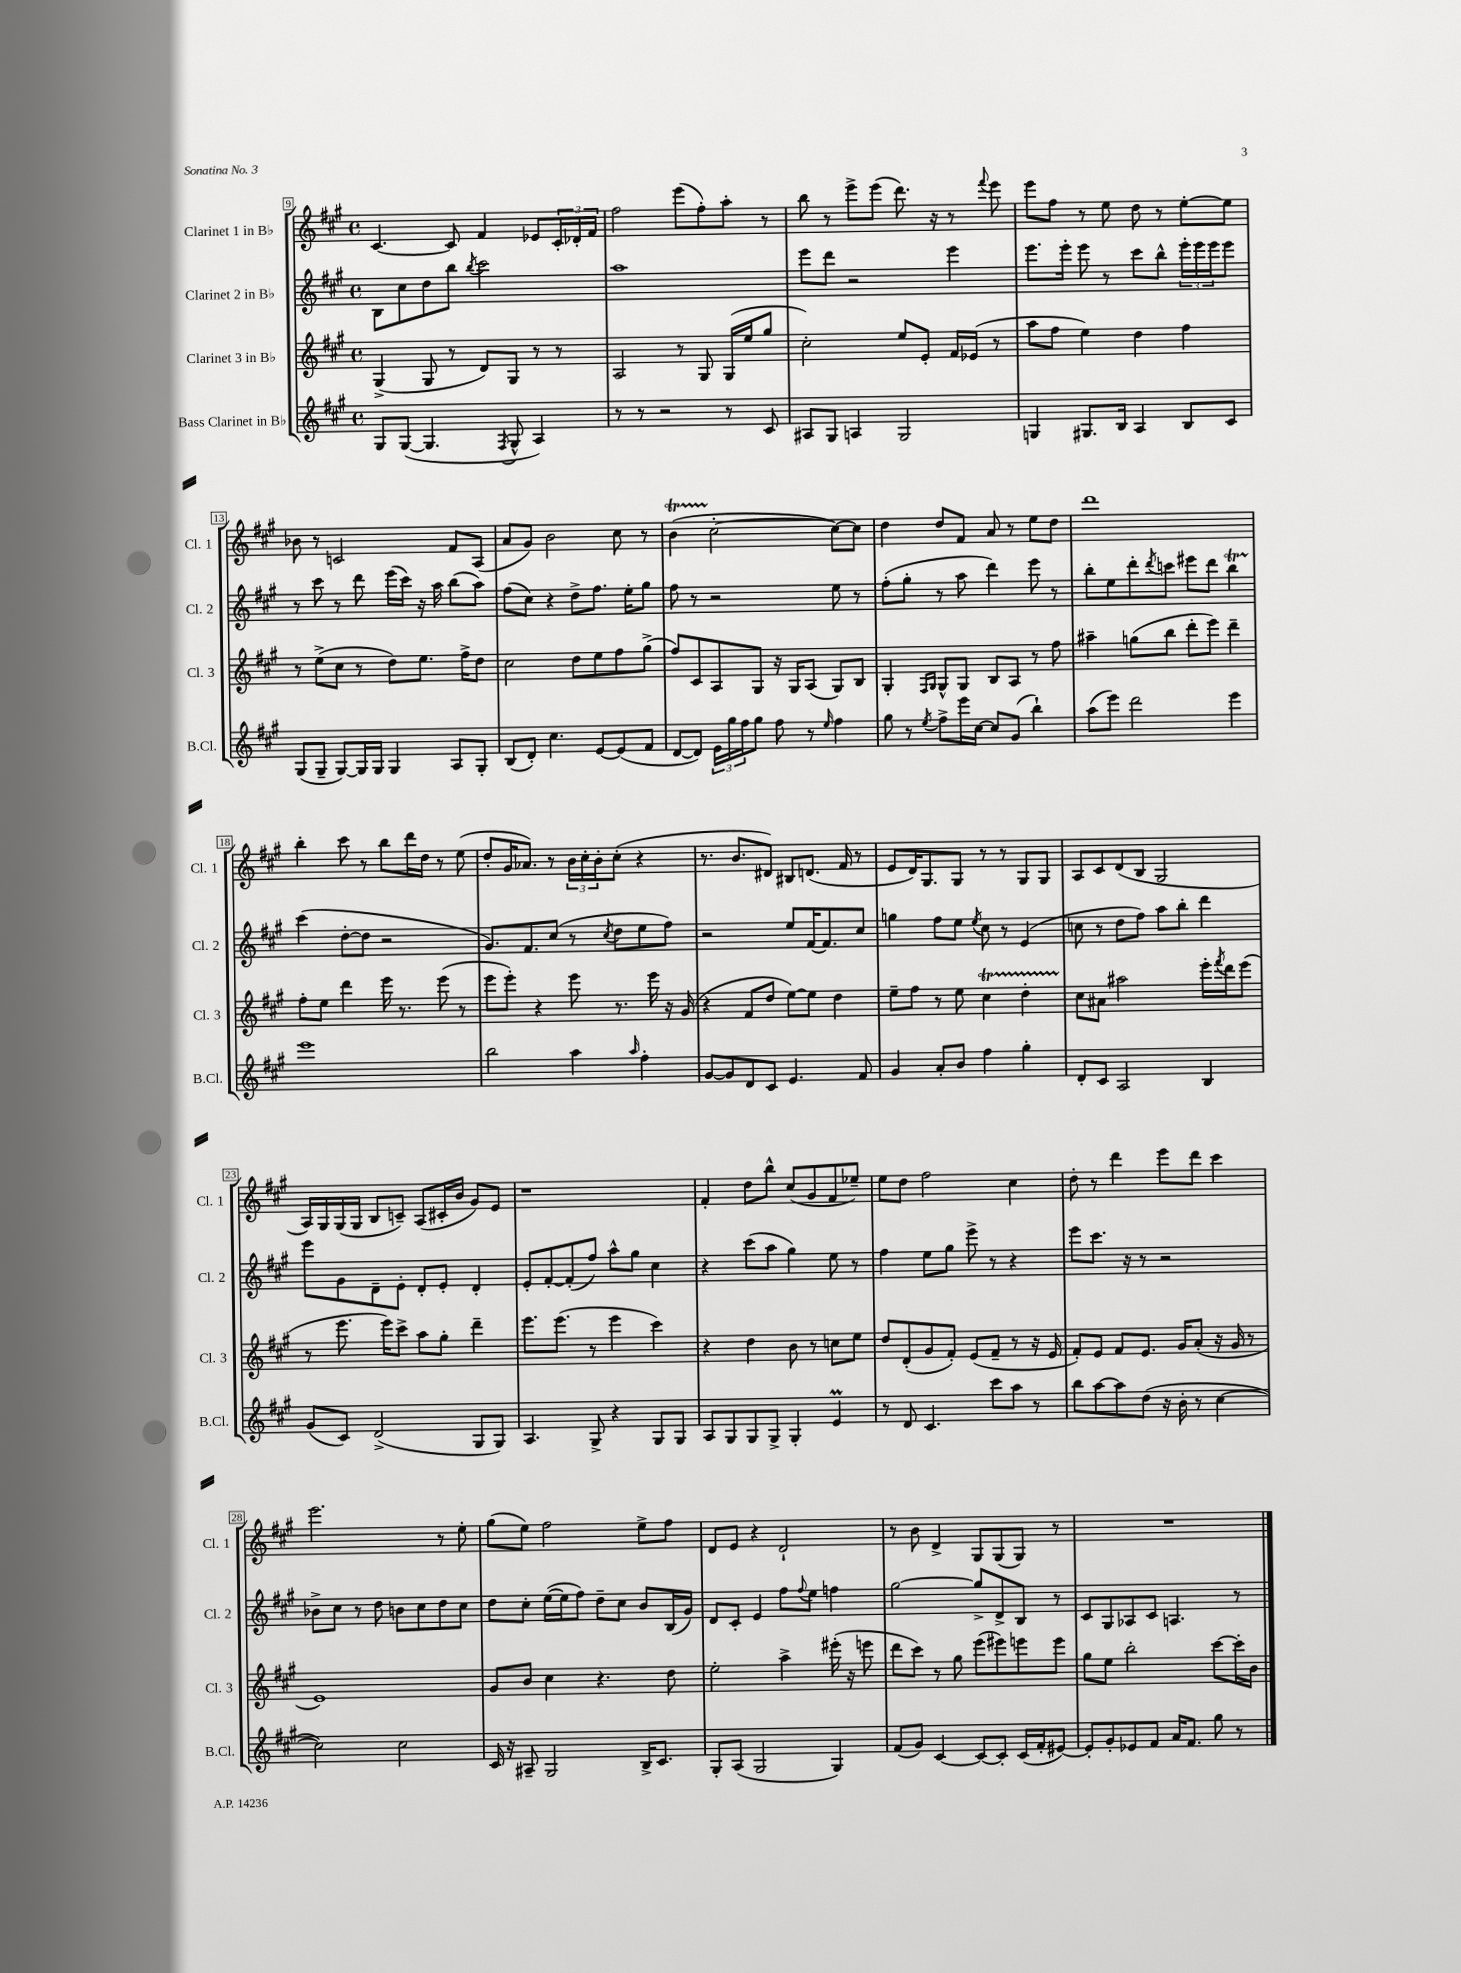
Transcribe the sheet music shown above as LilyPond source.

<<
\new StaffGroup <<
\new Staff = "s0" \with { instrumentName = "Clarinet 1 in Bb" shortInstrumentName = "Cl. 1" } {
    \clef treble \key a \major \defaultTimeSignature \time 4/4
    cis'4.~ cis'8 fis'4 ees'8 \tuplet 3/2 { cis'16-. des'16-. fis'16 } |
    fis''2 e'''8( fis''8-.) a''8-. r8 |
    b''8 r8 e'''8-> e'''8( d'''8.) r16 r8 \appoggiatura { fis'''8 } e'''8 |
    e'''8 fis''8 r8 e''8 d''8 r8 e''8~-. e''8 |
    bes'8 r8 c'2 fis'8 a8( |
    a'8 gis'8) b'2 cis''8 r8 |
    b'4\startTrillSpan( cis''2~-.\stopTrillSpan cis''8~) cis''8 |
    d''4 d''8 fis'8 a'8 r8 e''8 d''8 |
    d'''1 |
    b''4-. cis'''8 r8 b''8 d'''16 d''16 r8 e''8( |
    d''8-. gis'16 aes'8.) r8 \tuplet 3/2 { b'16 cis''16-. b'16-. } cis''8-.( r4 |
    r8. b'8. dis'8) bis8 d'8.( fis'16 r8 |
    e'8 d'16) gis8. gis8 r8 r8 gis8 gis8 |
    a8 cis'8 d'8( b8 gis2 |
    a16) gis16 gis16( gis16 b8 c'8--) a8( cis'16-. b'16 gis'8) e'8 |
    r1 |
    fis'4-. d''8 b''8-^ cis''8( gis'8 fis'8 ees''8--) |
    e''8 d''8 fis''2 cis''4 |
    d''8-. r8 d'''4 e'''8 d'''8 cis'''4 |
    e'''2. r8 e''8-. |
    gis''8( e''8) fis''2 e''8-> fis''8 |
    d'8 e'8 r4 d'2-! |
    r8 b'8 d'4-> gis8 gis8( gis8) r8 |
    R1 \bar "|." |
}
\new Staff = "s1" \with { instrumentName = "Clarinet 2 in Bb" shortInstrumentName = "Cl. 2" } {
    \clef treble \key a \major \defaultTimeSignature \time 4/4
    b8 cis''8 d''8 b''8 \acciaccatura { b''8 } cis'''2 |
    a''1 |
    e'''8 d'''8 r2 e'''4 |
    e'''8. e'''16-. e'''8 r8 cis'''8 b''8-^ \tuplet 3/2 { e'''16-. e'''16 e'''16 } e'''8 |
    r8 cis'''8 r8 d'''8 e'''16( cis'''16) r16 a''16 b''8( a''8) |
    fis''8( cis''8) r4 d''8-> fis''8. e''16-. gis''8 |
    fis''8 r8 r2 e''8 r8 |
    fis''8-.( gis''8-. r8 a''8 d'''4) e'''8 r8 |
    b''8-. e''8 d'''8-. \acciaccatura { d'''8 } c'''8 eis'''8 d'''8 b''4\startTrillSpan |
    cis'''4\stopTrillSpan( d''8~-. d''8 r2 |
    gis'8.) fis'8. cis''8( r8 \acciaccatura { cis''8 } d''8 e''8 fis''8) |
    r2 e''8 fis'16~ fis'8. cis''8 |
    g''4 fis''8 e''8 \acciaccatura { e''8 } cis''8 r8 e'4( |
    c''8 r8 d''8 fis''8) a''8 b''8-. d'''4 |
    e'''8 gis'8 d'8-- e'8-. d'8-. e'8-. d'4-. |
    e'8-. fis'8~-. fis'8-.( fis''8) a''8-^ gis''8 cis''4 |
    r4 cis'''8( a''8 gis''4) e''8 r8 |
    fis''4 e''8 gis''8 e'''8-> r8 r4 |
    e'''8 cis'''8. r16 r8 r2 |
    bes'8-> cis''8 r8 d''8 b'8 cis''8 d''8 cis''8 |
    d''8 cis''8-. e''16~( e''16 fis''8) d''8-- cis''8 b'8 b16( gis'16) |
    d'8 cis'8-. e'4 fis''8 \appoggiatura { fis''8 } e''8 f''4 |
    gis''2~ gis''8-> d'8-> b8 r8 |
    cis'8 gis8 aes8 cis'8 a4. r8 \bar "|." |
}
\new Staff = "s2" \with { instrumentName = "Clarinet 3 in Bb" shortInstrumentName = "Cl. 3" } {
    \clef treble \key a \major \defaultTimeSignature \time 4/4
    gis4->( gis8 r8 d'8) gis8 r8 r8 |
    a2 r8 gis8 gis16( e''16 gis''8 |
    cis''2-.) e''8 e'8-. fis'16 ees'16( r8 |
    a''8 fis''8 e''4) d''4 fis''4 |
    r8 e''8->( cis''8 r8 d''8) e''8. fis''16-> d''8 |
    cis''2 d''8 e''8 fis''8 gis''8->( |
    fis''8) cis'8 a8 gis8 r16 gis16 a8( gis8) b8 |
    gis4-. \grace { fis16 gis16 } gis8-^ gis8 b8 a8 r8 fis''8 |
    ais''4-- g''8( b''8 d'''8-. e'''8) d'''4-- |
    fis''8-. e''8 d'''4 e'''16 r8. e'''8( r8 |
    e'''8 e'''8-.) r4 e'''8 r8. e'''16 r16 gis'16( |
    r4 fis'8 d''8 e''8~) e''8 d''4 |
    e''8-- fis''8 r8 e''8 cis''4\startTrillSpan d''4-. |
    cis''8\stopTrillSpan ais'8 ais''2 e'''16-. \acciaccatura { fis'''8 } d'''16 e'''8( |
    r8 e'''8. e'''16) cis'''8-> a''8 gis''8-. d'''4-- |
    e'''8. e'''8.( r8 e'''4 cis'''4) |
    r4 d''4 b'8 r8 c''8 e''8 |
    d''8 d'8-.( gis'8 fis'8-.) e'8( fis'8-- r8 r16 e'16 |
    fis'8-.) e'8 fis'8 e'8. gis'16 a'8-.( r16 gis'16 r8 |
    e'1) |
    gis'8 b'8 cis''4 r4. d''8 |
    e''2-. a''4-> eis'''16-.( r16 e'''8 |
    d'''8 cis'''8) r8 gis''8 e'''8( eis'''8) e'''8 e'''8 |
    gis''8 e''8 b''2-. cis'''8~ cis'''16-. b'16 \bar "|." |
}
\new Staff = "s3" \with { instrumentName = "Bass Clarinet in Bb" shortInstrumentName = "B.Cl." } {
    \clef treble \key a \major \defaultTimeSignature \time 4/4
    gis8 gis8~( gis4. \acciaccatura { fis8 } gis8-^ a4) |
    r8 r8 r2 r8 cis'8 |
    ais8 gis8 a4 gis2 |
    g4 gis8. b16 a4 b8 cis'8 |
    gis8( gis8-- gis8~) gis16 gis16 gis4 a8 gis8-. |
    b8( d'8-.) cis''4. e'8~ e'8( fis'8 |
    d'8~ d'8) \tuplet 3/2 { e'16 gis''16 fis''16 } gis''8 fis''8 r8 \grace { e''16 } fis''4 |
    gis''8 r8 \acciaccatura { e''8 } fis''8-> e'''16 cis''16~ cis''8 gis'8( b''4-!) |
    a''8( e'''8) d'''2 e'''4 |
    e'''1 |
    b''2 a''4 \grace { a''16 } fis''4-. |
    gis'8~ gis'8 d'8 cis'8 e'4. fis'8 |
    gis'4 a'8-. b'8 fis''4 gis''4-. |
    d'8-. cis'8 a2 b4 |
    gis'8( cis'8) d'2->( gis8 gis8) |
    a4. gis8-> r4 gis8 gis8 |
    a8 gis8 gis8 gis8-> gis4-. e'4\prall |
    r8 d'8 cis'4. cis'''8 a''8 r8 |
    b''8 a''8~ a''8 d''8( r16 b'16-. r8 cis''4~ |
    cis''2) cis''2 |
    cis'16 r16 ais8-- gis2 b16-> cis'8. |
    gis8-. a8( gis2 gis4) |
    fis'8( gis'8) cis'4~ cis'8~ cis'8-. cis'16( fis'16-. eis'8~) |
    eis'8-. gis'8-. ees'8 fis'8 a'16 fis'8. gis''8 r8 \bar "|." |
}
>>
>>
\layout { \context { \Score currentBarNumber = #9 \override BarNumber.stencil = #(make-stencil-boxer 0.1 0.3 ly:text-interface::print) } }
